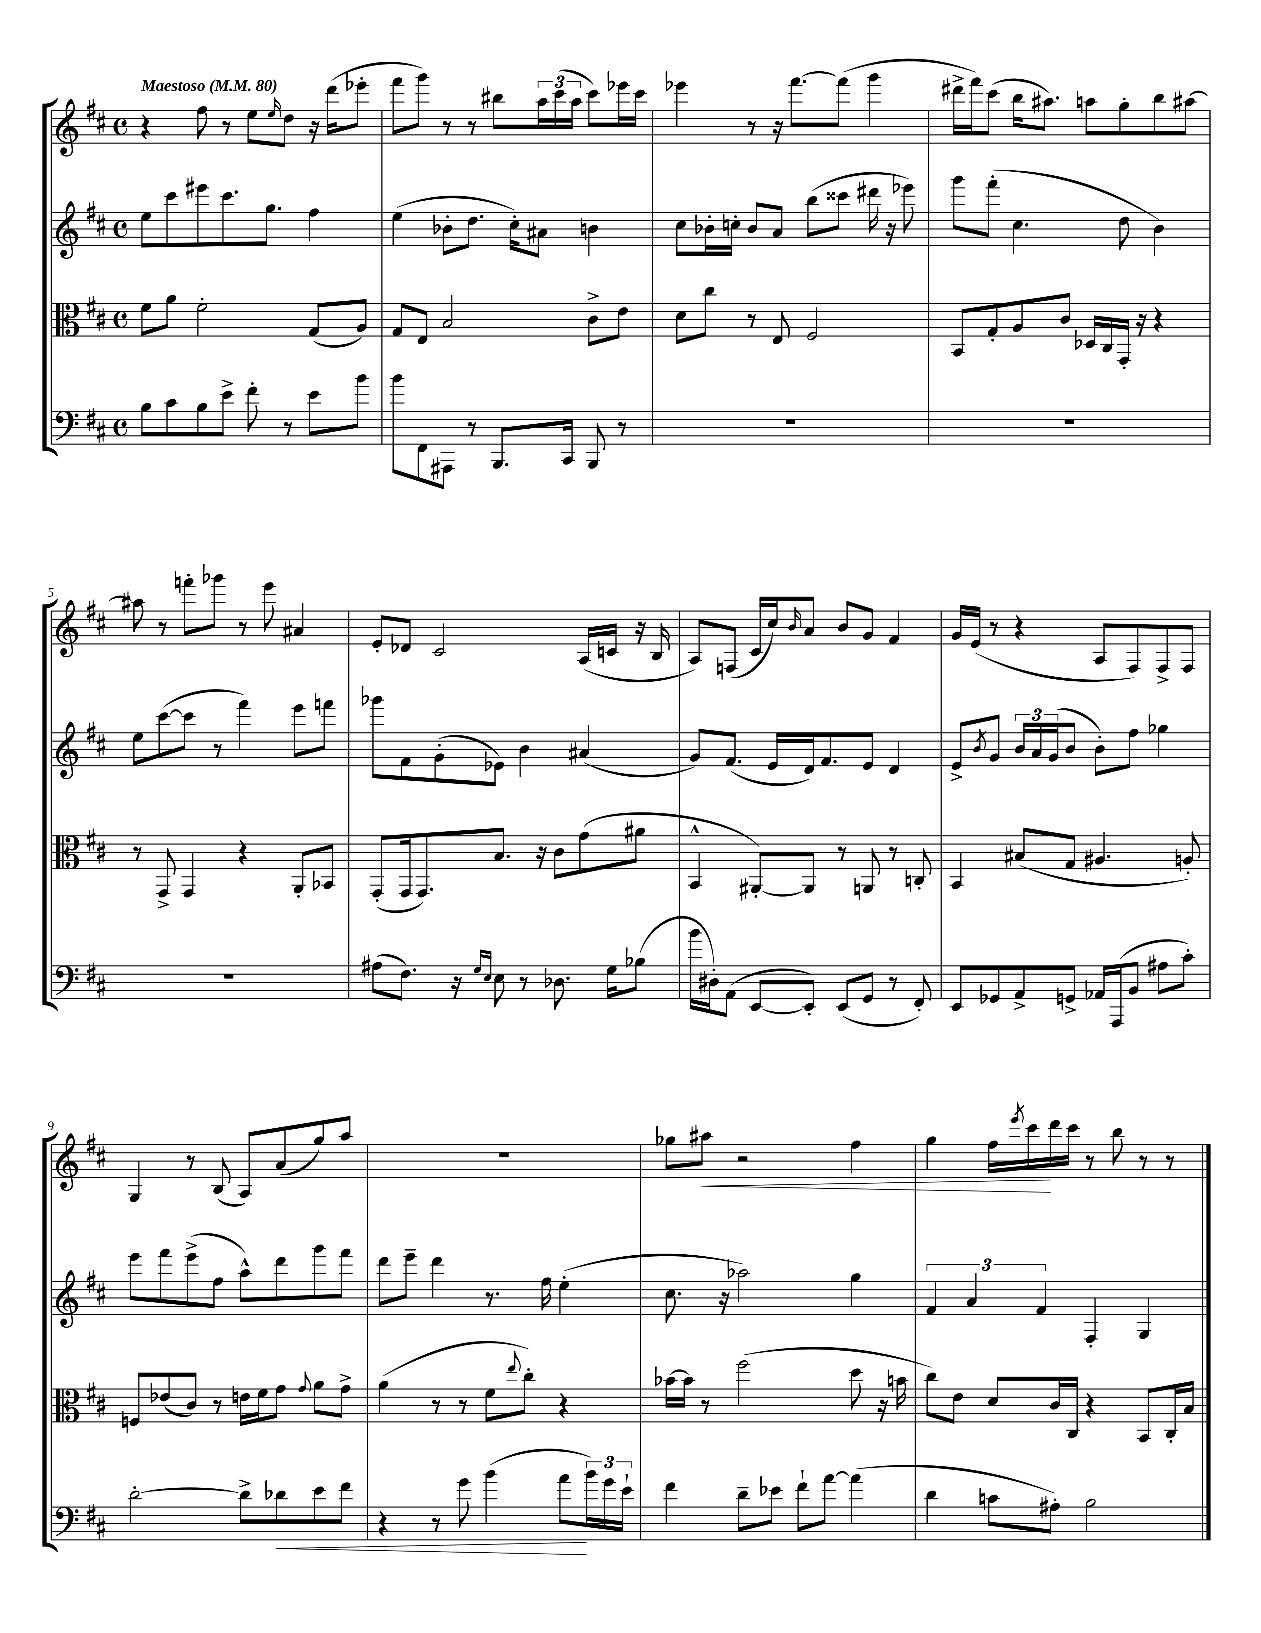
<<
\new StaffGroup <<
\new Staff = "s0" {
    \clef treble \key d \major \defaultTimeSignature \time 4/4 \tempo "Maestoso" 4 = 80
    r4 fis''8 r8 e''8 \grace { e''16 } d''8 r16 d'''16( ees'''8-. |
    fis'''8 g'''8) r8 r8 bis''8 \tuplet 3/2 { a''16 cis'''16( a''16 } cis'''8) ees'''16 cis'''16 |
    ees'''4 r8 r16 fis'''8.~ fis'''8( g'''4 |
    dis'''16-> fis'''16) cis'''8( b''16 ais''8.) a''8 g''8-. b''8 ais''8~ |
    ais''8 r8 f'''8-. ges'''8 r8 e'''8 ais'4 |
    e'8-. des'8 cis'2 a16( c'16 r16 b16 |
    a8) f8( cis'16 cis''16) \grace { b'16 } a'8 b'8 g'8 fis'4 |
    g'16 e'16( r8 r4 a8 fis8) fis8-> fis8 |
    g4 r8 b8( a8) a'8( g''8) a''8 |
    R1 |
    ges''8 ais''8\< r2 fis''4 |
    g''4 fis''16 \acciaccatura { e'''8 } cis'''16\! d'''16 cis'''16 r8 b''8 r8 r8 \bar "|." |
}
\new Staff = "s1" {
    \clef treble \key d \major \defaultTimeSignature \time 4/4
    e''8 cis'''8 eis'''8 cis'''8. g''8. fis''4 |
    e''4( bes'8-. d''8. cis''16-.) ais'8 b'4 |
    cis''8 bes'16-. c''16-. bes'8 a'8 b''8( cisis'''8 dis'''16 r16 ees'''8) |
    g'''8 fis'''8-.( cis''4. d''8 b'4) |
    e''8 cis'''8~( cis'''8 r8 fis'''4) e'''8 f'''8 |
    ges'''8 fis'8 g'8-.( ees'8) b'4 ais'4( |
    g'8) fis'8.( e'16 d'16) fis'8. e'8 d'4 |
    e'8-> \acciaccatura { b'8 } g'8 \tuplet 3/2 { b'16 a'16 g'16( } b'8 b'8-.) fis''8 ges''4 |
    e'''8 fis'''8 e'''8->( fis''8 a''8-^) d'''8 g'''8 fis'''8 |
    d'''8 e'''8-- d'''4 r8. fis''16 e''4-.( |
    cis''8. r16 aes''2) g''4 |
    \tuplet 3/2 { fis'4 a'4 fis'4 } fis4-. g4 \bar "|." |
}
\new Staff = "s2" {
    \clef alto \key d \major \defaultTimeSignature \time 4/4
    fis'8 a'8 fis'2-. g8( a8) |
    g8 e8 b2 cis'8-> e'8 |
    d'8 cis''8 r8 e8 fis2 |
    b,8 g8-. a8 cis'8 des16 cis16 g,16-. r16 r4 |
    r8 g,8-> g,4 r4 a,8-. bes,8 |
    g,8-.( g,16 g,8.) b8. r16 cis'8 g'8( ais'8 |
    b,4-^ ais,8~-.) ais,8 r8 a,8 r8 c8-. |
    b,4 bis8( g8 ais4. a8-.) |
    f8 ees'8( cis'8) r8 e'16 fis'16 g'8 \appoggiatura { g'8 } a'8 g'8-> |
    a'4( r8 r8 fis'8 \appoggiatura { e''8 } cis''8-.) r4 |
    bes'16~ bes'16 r8 fis''2( d''8 r16 b'16 |
    cis''8) e'8 d'8 cis'16 cis16 r4 b,8 cis16-. b16 \bar "|." |
}
\new Staff = "s3" {
    \clef bass \key d \major \defaultTimeSignature \time 4/4
    b8 cis'8 b8 e'8-> fis'8-. r8 e'8 b'8 |
    b'8 fis,8 ais,,8 r8 b,,8. cis,16 b,,8 r8 |
    R1 |
    R1 |
    R1 |
    ais8( fis8.) r16 \grace { g16 e16 } e8 r8 des8. g16 bes8( |
    b'16 dis16-.) a,8( e,8~ e,8-.) e,8( g,8 r8 fis,8-.) |
    e,8 ges,8 a,8-> g,8-> aes,16 a,,16( b,8 ais8 cis'8-.) |
    d'2~-. d'8-> des'8\< e'8 fis'8 |
    r4 r8 g'8 b'4( a'8\! \tuplet 3/2 { b'16) g'16 e'16-! } |
    fis'4 d'8-- ees'8 fis'8-! a'8~ a'4( |
    d'4 c'8 ais8-.) b2 \bar "|." |
}
>>
>>
